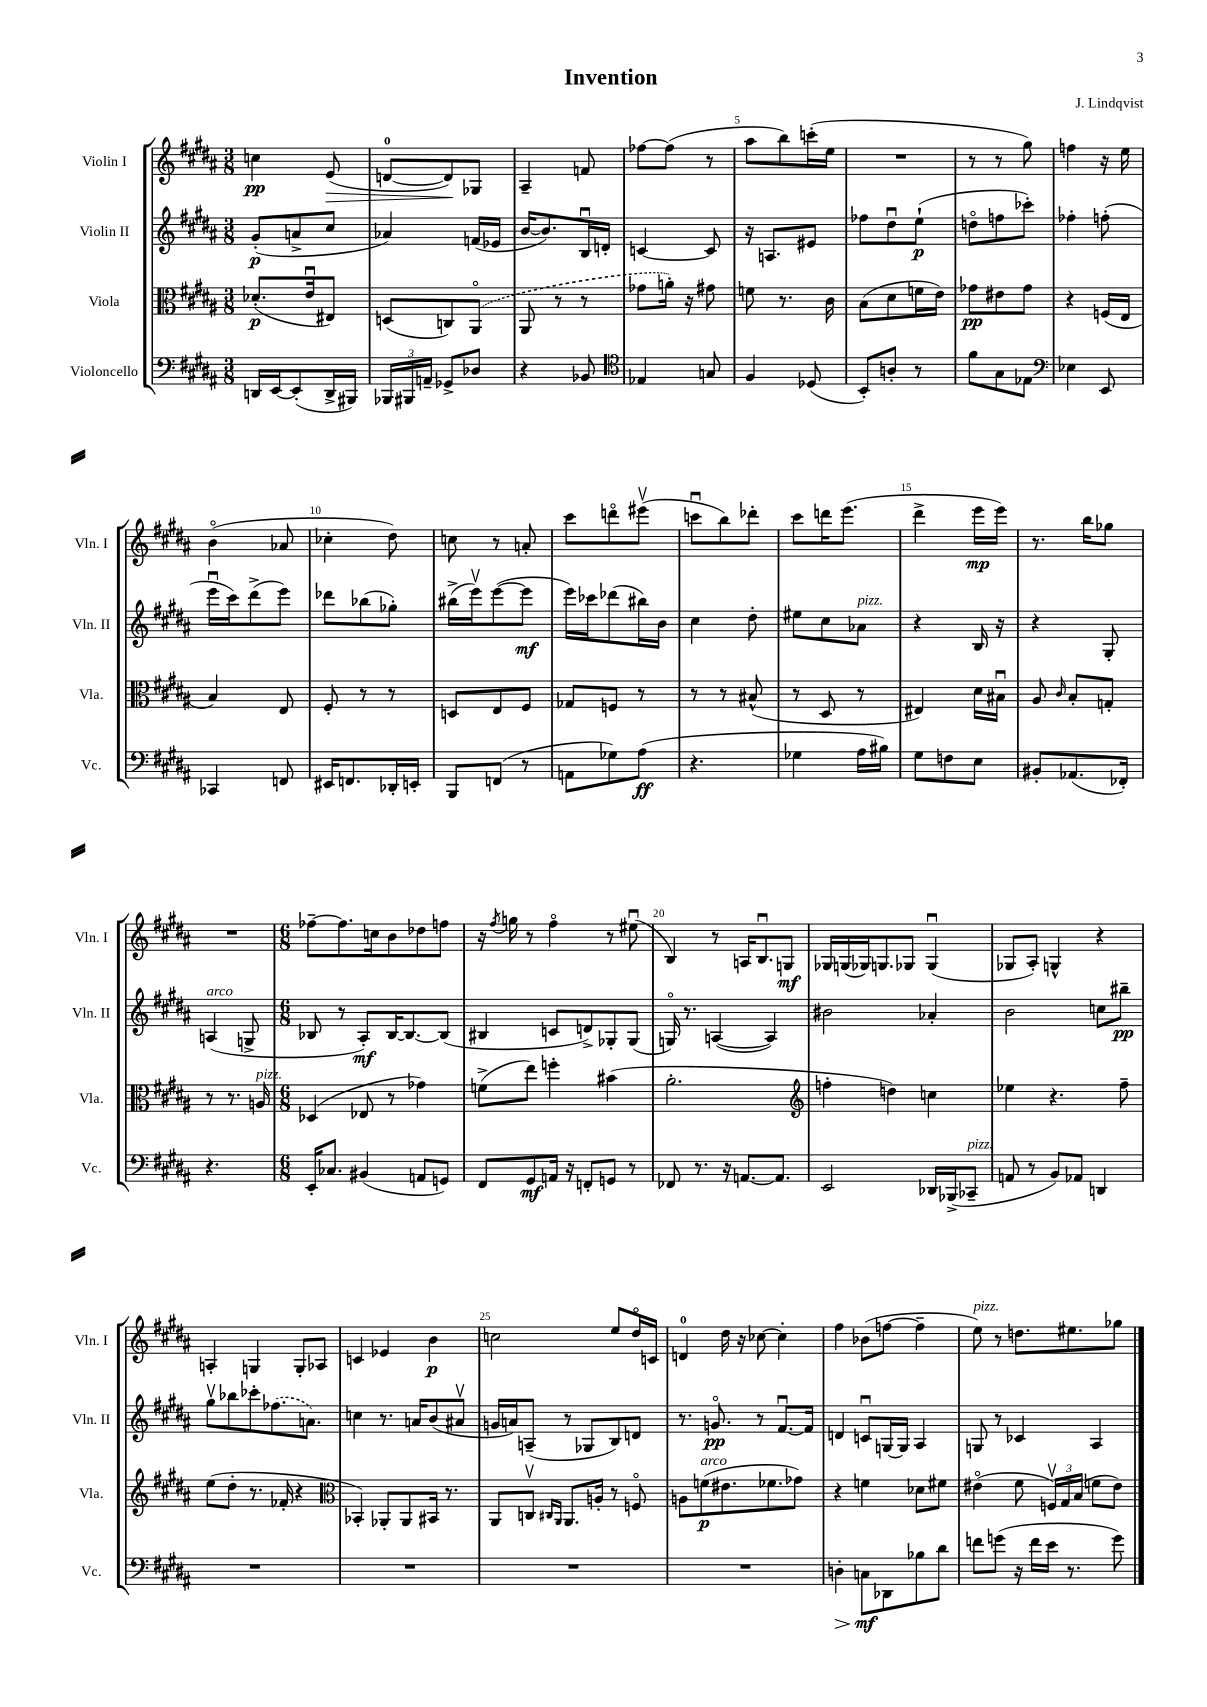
\header { title = "Invention" composer = "J. Lindqvist" }
<<
\new StaffGroup <<
\new Staff = "s0" \with { instrumentName = "Violin I" shortInstrumentName = "Vln. I" } {
    \clef treble \key b \major \numericTimeSignature \time 3/8
    \autoBeamOff c''4\pp e'8\>( |
    d'8[-0~ d'8\!) ges8] |
    ais4-- f'8 |
    fes''8[~ fes''8]( r8 |
    ais''8[ b''8) c'''16-.( e''16] |
    R4. |
    r8 r8 gis''8) |
    f''4 r16 e''16 |
    b'4\flageolet( aes'8 |
    ces''4-. dis''8) |
    c''8 r8 a'8-. |
    cis'''8[ d'''8\flageolet eis'''8]\upbow( |
    c'''8[\downbow b''8) des'''8]-. |
    cis'''8[ d'''16 e'''8.]( |
    dis'''4-> e'''16[\mp e'''16]) |
    r8. b''16[ ges''8] |
    R4. |
    \numericTimeSignature \time 6/8 fes''8[~-- fes''8. c''16 b'8 des''8 f''8] |
    r16 \acciaccatura { fis''8 } g''16 r8 fis''4\flageolet r8 eis''8\downbow( |
    b4) r8 a16[ b8.\downbow g8]\mf |
    ges16[ g16( ges16) g8. ges8] ges4\downbow( |
    ges8[ ais8]-.) g4-^ r4 |
    a4-. g4 g8[-. aes8] |
    c'4 ees'4 b'4\p |
    c''2 e''8[ dis''16\flageolet c'16] |
    d'4-0 dis''16 r16 ces''8~ ces''4-. |
    fis''4 bes'8[( f''8]~ f''4-- |
    e''8^\markup { \italic "pizz." }) r8 d''8.[ eis''8. ges''8] \bar "|." |
}
\new Staff = "s1" \with { instrumentName = "Violin II" shortInstrumentName = "Vln. II" } {
    \clef treble \key b \major \numericTimeSignature \time 3/8
    \autoBeamOff gis'8[-.\p( a'8-> cis''8] |
    aes'4) f'16[( ees'16] |
    b'16[~ b'8.) b16\downbow d'16]-. |
    c'4~ c'8 |
    r16 a8.[ eis'8] |
    fes''8[ dis''8\downbow e''8]-!\p( |
    d''8[\flageolet f''8 ces'''8]-.) |
    fes''4-. f''8-.( |
    e'''16[\downbow cis'''16) dis'''8->( e'''8]) |
    des'''8[ bes''8( ges''8]-.) |
    bis''16[->( e'''16\upbow) e'''8~( e'''8]\mf |
    e'''16[) ces'''16 des'''8( bis''16) b'16] |
    cis''4 dis''8-. |
    eis''8[ cis''8 aes'8]^\markup { \italic "pizz." } |
    r4 b16 r16 |
    r4 gis8-. |
    a4^\markup { \italic "arco" }( g8-> |
    \numericTimeSignature \time 6/8 bes8 r8 ais8[-.\mf) bes16~ bes8.~ bes8]( |
    bis4 c'8[ d'8->) ges8-. ges8]( |
    g16\flageolet) r8. a4~( a4) |
    bis'2 aes'4-. |
    b'2 c''8[ bis''8]--\pp |
    gis''8[\upbow bes''8 ces'''8-. \once \slurDashed fes''8.( a'8.]) |
    c''4 r8. a'16[ b'8( ais'8]\upbow |
    g'16[ a'16) a8]--( r8 ges8[ b8) d'8] |
    r8. g'8.\flageolet\pp r8 fis'8.[~\downbow fis'16] |
    d'4 c'8[\downbow g16~ g16] ais4 |
    g8 r8 ces'4 ais4 \bar "|." |
}
\new Staff = "s2" \with { instrumentName = "Viola" shortInstrumentName = "Vla." } {
    \clef alto \key b \major \numericTimeSignature \time 3/8
    \autoBeamOff des'8.[-.\p( e'16\downbow eis8]) |
    d8[( c8) \once \slurDashed ais,8]\flageolet( |
    ais,8 r8 r8 |
    ges'8[ a'16]-.) r16 gis'8 |
    f'8 r8. cis'16 |
    b8[( dis'8 f'16 e'16]) |
    ges'8[\pp eis'8 ges'8] |
    r4 f16[( e16] |
    b4) e8 |
    fis8-. r8 r8 |
    d8[ e8 fis8] |
    ges8[ f8] r8 |
    r8 r8 bis8-^( |
    r8 dis8 r8 |
    eis4) dis'16[ bis16]\downbow |
    ais8 \grace { cis'16 } b8[-. g8]-. |
    r8 r8. a16^\markup { \italic "pizz." } |
    \numericTimeSignature \time 6/8 des4( ees8 r8 ges'4) |
    f'8[->( e''8]) f''4-. bis'4( |
    ais'2.-. |
    \clef treble f''4-. d''4) c''4 |
    ees''4 r4. fis''8-- |
    e''8[( dis''8]-. r8. fes'16-. r4 |
    \clef alto bes,4-.) aes,8[-. aes,8 bis,16] r8. |
    ais,8[ c8]\upbow \grace { cis16[ ais,16] } ais,8.[ a16]-. r8 f8\flageolet |
    a8[ f'8\p^\markup { \italic "arco" }( eis'8. fes'8. ges'8]) |
    r4 f'4 des'8[ fis'8] |
    eis'4\flageolet( fis'8 \tuplet 3/2 { f16[\upbow) gis16 b16]( } f'8[ eis'8]) \bar "|." |
}
\new Staff = "s3" \with { instrumentName = "Violoncello" shortInstrumentName = "Vc." } {
    \clef bass \key b \major \numericTimeSignature \time 3/8
    \autoBeamOff d,16[ e,16~ e,8-.( d,16-> bis,,16]) |
    \tuplet 3/2 { bes,,16[ bis,,16 a,16]-- } ges,8[-> des8] |
    r4 bes,8 |
    \clef tenor ees4 g8 |
    fis4 des8( |
    b,8[-.) a8]-. r8 |
    fis'8[ gis8 ees8] |
    \clef bass ees4 e,8 |
    ces,4 f,8 |
    eis,16[ f,8. des,16-. e,16]-. |
    b,,8[ f,8]( r8 |
    a,8[ ges8) ais8]\ff( |
    r4. |
    ges4 ais16[ bis16]) |
    gis8[ f8 e8] |
    bis,8[-. aes,8.( fes,16]-.) |
    r4. |
    \numericTimeSignature \time 6/8 e,16[-. ces8.] bis,4( a,8[ g,8]) |
    fis,8[ gis,8\mf a,16] r16 f,8[-. g,8] r8 |
    fes,8 r8. r16 a,8.[~ a,8.] |
    e,2 des,16[ bes,,16->( ces,8]--^\markup { \italic "pizz." } |
    a,8 r8 b,8[) aes,8] d,4 |
    R2. |
    R2. |
    R2. |
    R2. |
    d4-.\> c8[\mf\! des,8 bes8 dis'8] |
    f'8[ g'8]( r16 f'16[ e'16] r8. g'8) \bar "|." |
}
>>
>>
\layout { \context { \Score \override BarNumber.break-visibility = ##(#f #t #t) barNumberVisibility = #(every-nth-bar-number-visible 5) } }
